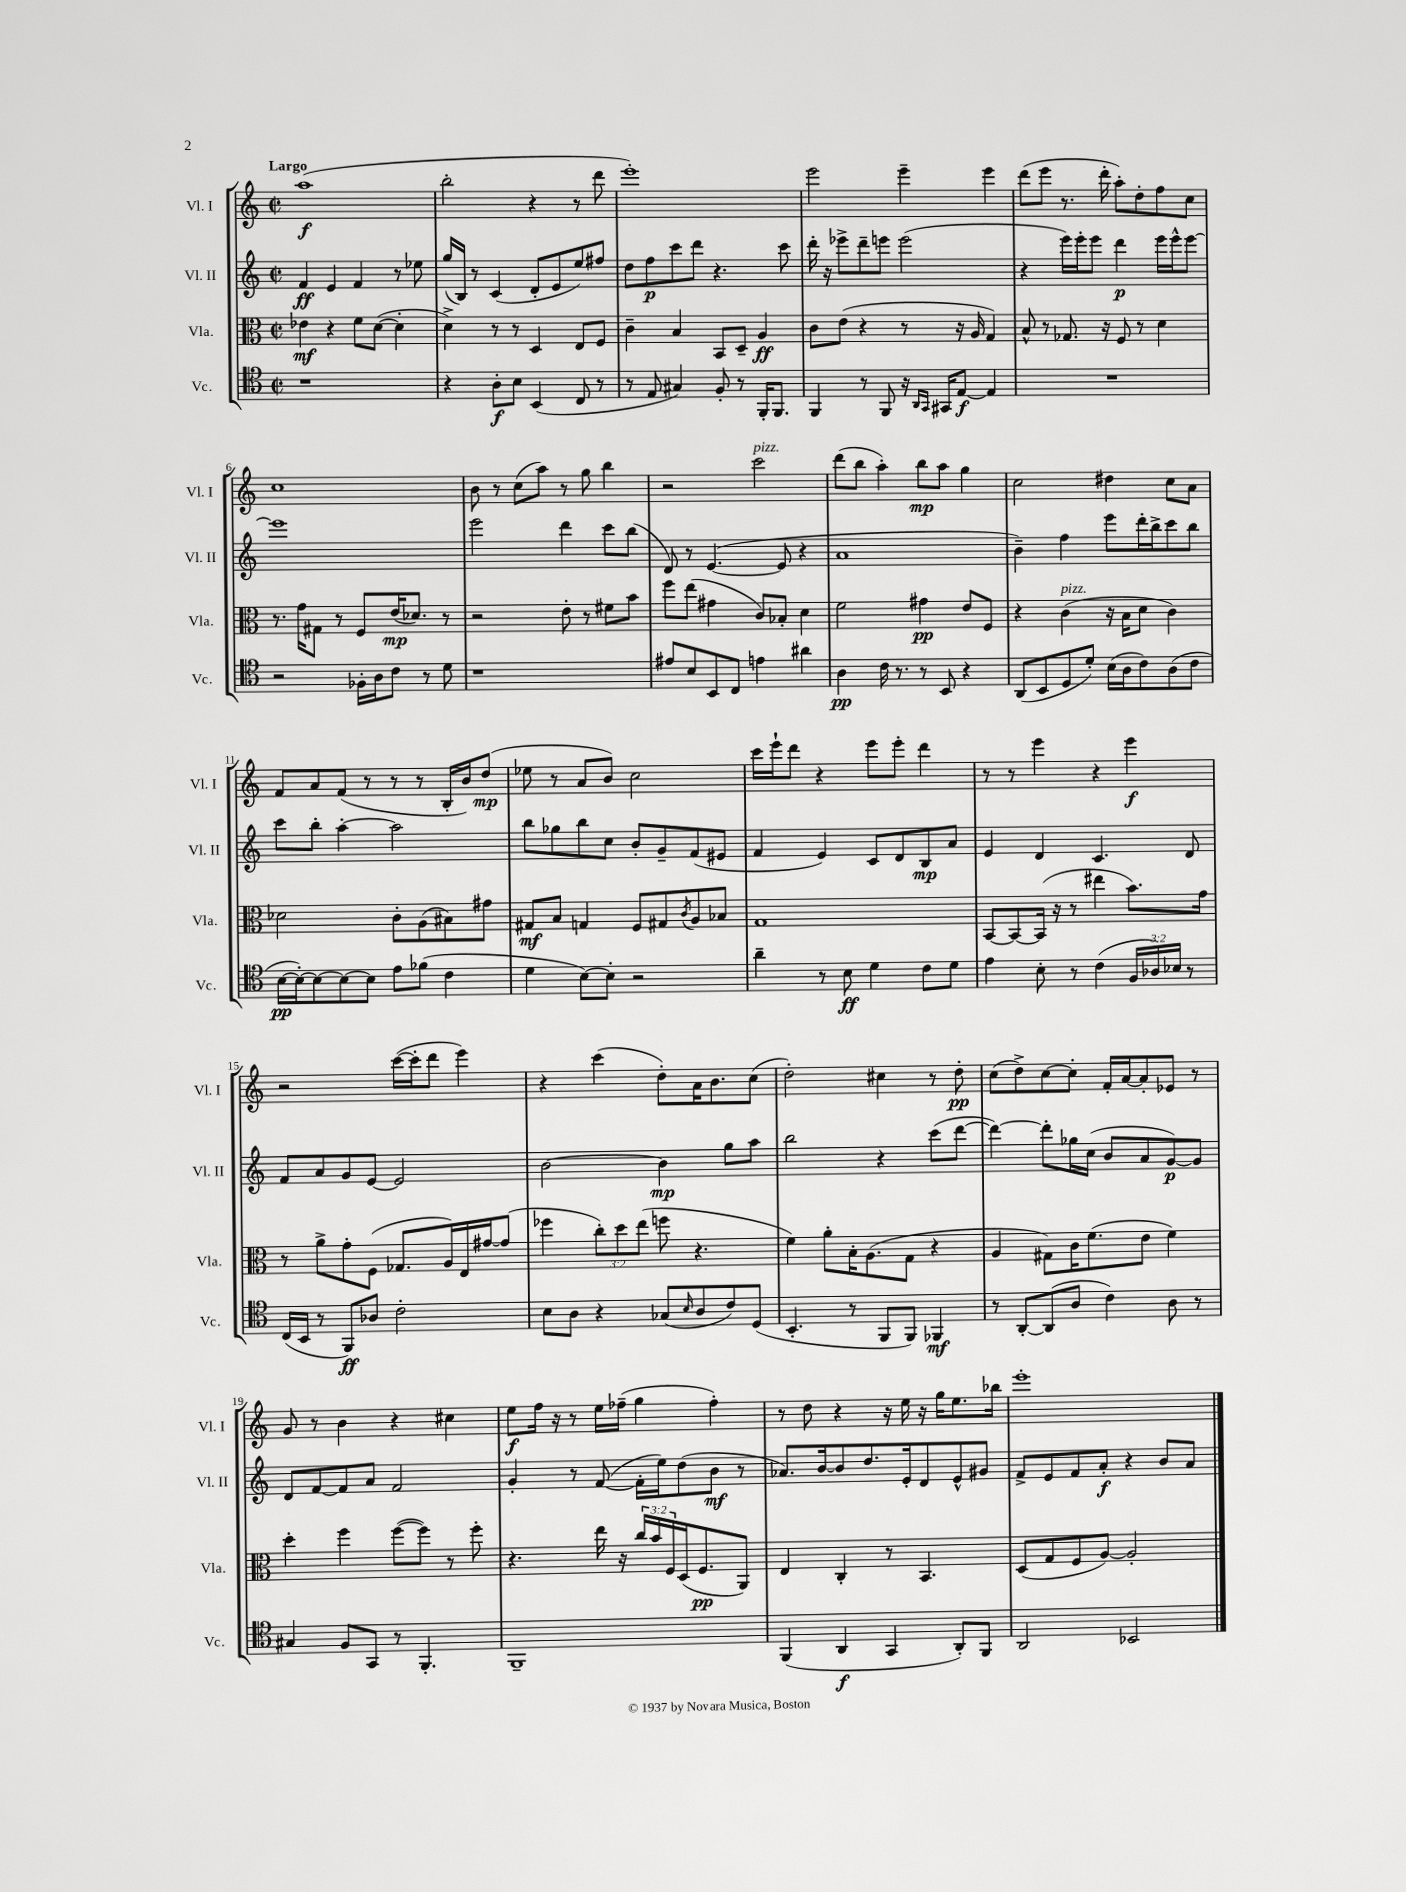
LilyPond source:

<<
\new StaffGroup <<
\new Staff = "s0" \with { instrumentName = "Vl. I" shortInstrumentName = "Vl. I" } {
    \clef treble \key c \major \defaultTimeSignature \time 2/2 \tempo "Largo"
    a''1\f( |
    b''2-. r4 r8 d'''8 |
    e'''1-.) |
    e'''2 e'''4-- e'''4 |
    d'''8( e'''8 r8. d'''16-. a''8-.) d''8-. f''8 c''8 |
    c''1 |
    b'8 r8 c''8( a''8) r8 g''8 b''4 |
    r2 c'''2^\markup { \italic "pizz." } |
    d'''8( b''8 a''4-.) b''8\mp a''8 g''4 |
    c''2 dis''4 c''8 a'8 |
    f'8 a'8 f'8( r8 r8 r8 b16-. b'16) d''8\mp( |
    ees''8 r8 a'8 b'8) c''2 |
    c'''16 e'''16-! d'''8 r4 e'''8 e'''8-. d'''4 |
    r8 r8 e'''4 r4 e'''4\f |
    r2 c'''16~( c'''16-. d'''8 e'''4) |
    r4 c'''4( d''8-.) a'16 b'8. c''8( |
    d''2-.) cis''4 r8 d''8-.\pp |
    c''8( d''8->) c''8~ c''8-. f'16-. a'16~ a'8-. ees'8 r8 |
    g'8 r8 b'4 r4 cis''4 |
    e''8\f f''16 r16 r8 e''16 fes''16--( g''4 fes''4-.) |
    r8 d''8 r4 r16 e''16 r16 g''16 e''8. bes''16 |
    e'''1-. \bar "|." |
}
\new Staff = "s1" \with { instrumentName = "Vl. II" shortInstrumentName = "Vl. II" } {
    \clef treble \key c \major \defaultTimeSignature \time 2/2
    f'4\ff e'4 f'4 r8 ees''8 |
    g''16( b16) r8 c'4( d'8-. e'8 e''8) fis''8 |
    d''8 f''8\p c'''8 d'''8 r4. c'''8 |
    d'''16-. r16 ees'''8-> d'''8-- e'''8 e'''2( |
    r4 e'''16) e'''16-. e'''8 d'''4\p e'''16 e'''16-^ e'''8~ |
    e'''1 |
    e'''2 d'''4 c'''8 b''8( |
    d'8) r8 e'4.~( e'8 r4 |
    a'1 |
    b'4--) f''4 e'''8 d'''16-. b''16-> c'''8 b''8 |
    c'''8 b''8-. a''4~-. a''2 |
    b''8 ges''8 b''8 c''8 b'8-. g'8-- f'8( eis'8 |
    f'4 e'4) c'8 d'8 b8\mp a'8 |
    e'4 d'4 c'4. d'8 |
    f'8 a'8 g'8 e'8~ e'2 |
    b'2~ b'4\mp g''8 a''8 |
    b''2 r4 c'''8( d'''8~ |
    d'''4~) d'''8-. ges''16 c''16( b'8 a'8 g'8~\p) g'8 |
    d'8 f'8~ f'8 a'8 f'2 |
    g'4-. r8 f'8~( f'16-. e''16) d''8( b'8\mf r8 |
    aes'8.) b'16~ b'8 d''8. e'16-. d'8 e'8-^ gis'8 |
    f'8-> e'8 f'8 a'8-.\f r4 b'8 a'8 \bar "|." |
}
\new Staff = "s2" \with { instrumentName = "Vla." shortInstrumentName = "Vla." } {
    \clef alto \key c \major \defaultTimeSignature \time 2/2 \override Staff.TupletNumber.text = #tuplet-number::calc-fraction-text
    ees'4\mf r4 f'8 d'8~( d'4-. |
    d'4->) r8 r8 d4 e8 f8 |
    c'4-- b4 b,8 d8-- a4\ff |
    c'8 e'8( r4 r8 r16 a16 g4) |
    b8-^ r8 ges8. r16 f8 r8 d'4 |
    r8. g'16 gis8 r8 f8 e'16\mp( des'8.) r8 |
    r2 e'8-. r8 fis'8 b'8 |
    f''8 e''8( gis'4 c'8) bes8-. d'4 |
    f'2 gis'4\pp e'8 f8 |
    r4 c'4^\markup { \italic "pizz." }( r16 b16 d'8 c'4) |
    des'2 c'8-. a8( bis8) gis'8 |
    gis8\mf b8 g4 f8 gis8 \acciaccatura { c'8 } a8 bes8 |
    g1 |
    b,8~ b,8~ b,16( r16 r8 eis''4 b'8.) g'16 |
    r8 a'8-> g'8-. f8( ges8. a16) e16 gis'16~ gis'8( |
    fes''4 \tuplet 3/2 { c''8-.) d''8 e''8( } f''8 r4. |
    f'4) a'8-. b16-. a8.( g8 r4 |
    a4 gis8) c'16 f'8.( e'8 f'4) |
    d''4-. f''4 f''8~( f''8) r8 f''8-. |
    r4. e''16 r16 \tuplet 3/2 { c''16 b'16 f16 } d16( f8.\pp a,8) |
    e4 c4-. r8 b,4. |
    d8( g8 f8 a8~) a2-. \bar "|." |
}
\new Staff = "s3" \with { instrumentName = "Vc." shortInstrumentName = "Vc." } {
    \clef tenor \key c \major \defaultTimeSignature \time 2/2 \override Staff.TupletNumber.text = #tuplet-number::calc-fraction-text
    r1 |
    r4 a8-.\f b8 b,4( c8 r8 |
    r8 e8 gis4) f8-. r8 f,16-. f,8. |
    f,4 r8 f,8 r16 \grace { a,16 g,16 } gis,16 e8~\f e4 |
    R1 |
    r2 fes16-. a16 c'8 r8 d'8 |
    r1 |
    eis'8 b8 b,8 c8 e'4 ais'4 |
    a4\pp c'16 r8. r8 b,8 r4 |
    a,8( b,8 d8 d'8-.) b16( a16 c'8) a8( c'8 |
    b16~\pp b16~-.) b8~ b8~ b8 e'8 fes'8( c'4 |
    d'4 b8~) b8-. r2 |
    a'4-- r8 b8\ff d'4 c'8 d'8 |
    e'4 b8-. r8 c'4( \tuplet 3/2 { f16 aes16) bes16 } r8 |
    c16( b,16 r8 f,8\ff) aes8 c'2-. |
    b8 a8 r4 ges8( \grace { b16 } a8 c'8) d8( |
    b,4.-. r8 f,8 f,8) fes,4\mf |
    r8 a,8~-. a,8( a8 c'4) a8 r8 |
    gis4 f8 g,8 r8 f,4.-. |
    f,1-- |
    f,4( a,4\f g,4 a,8-.) f,8 |
    a,2 bes,2 \bar "|." |
}
>>
>>
